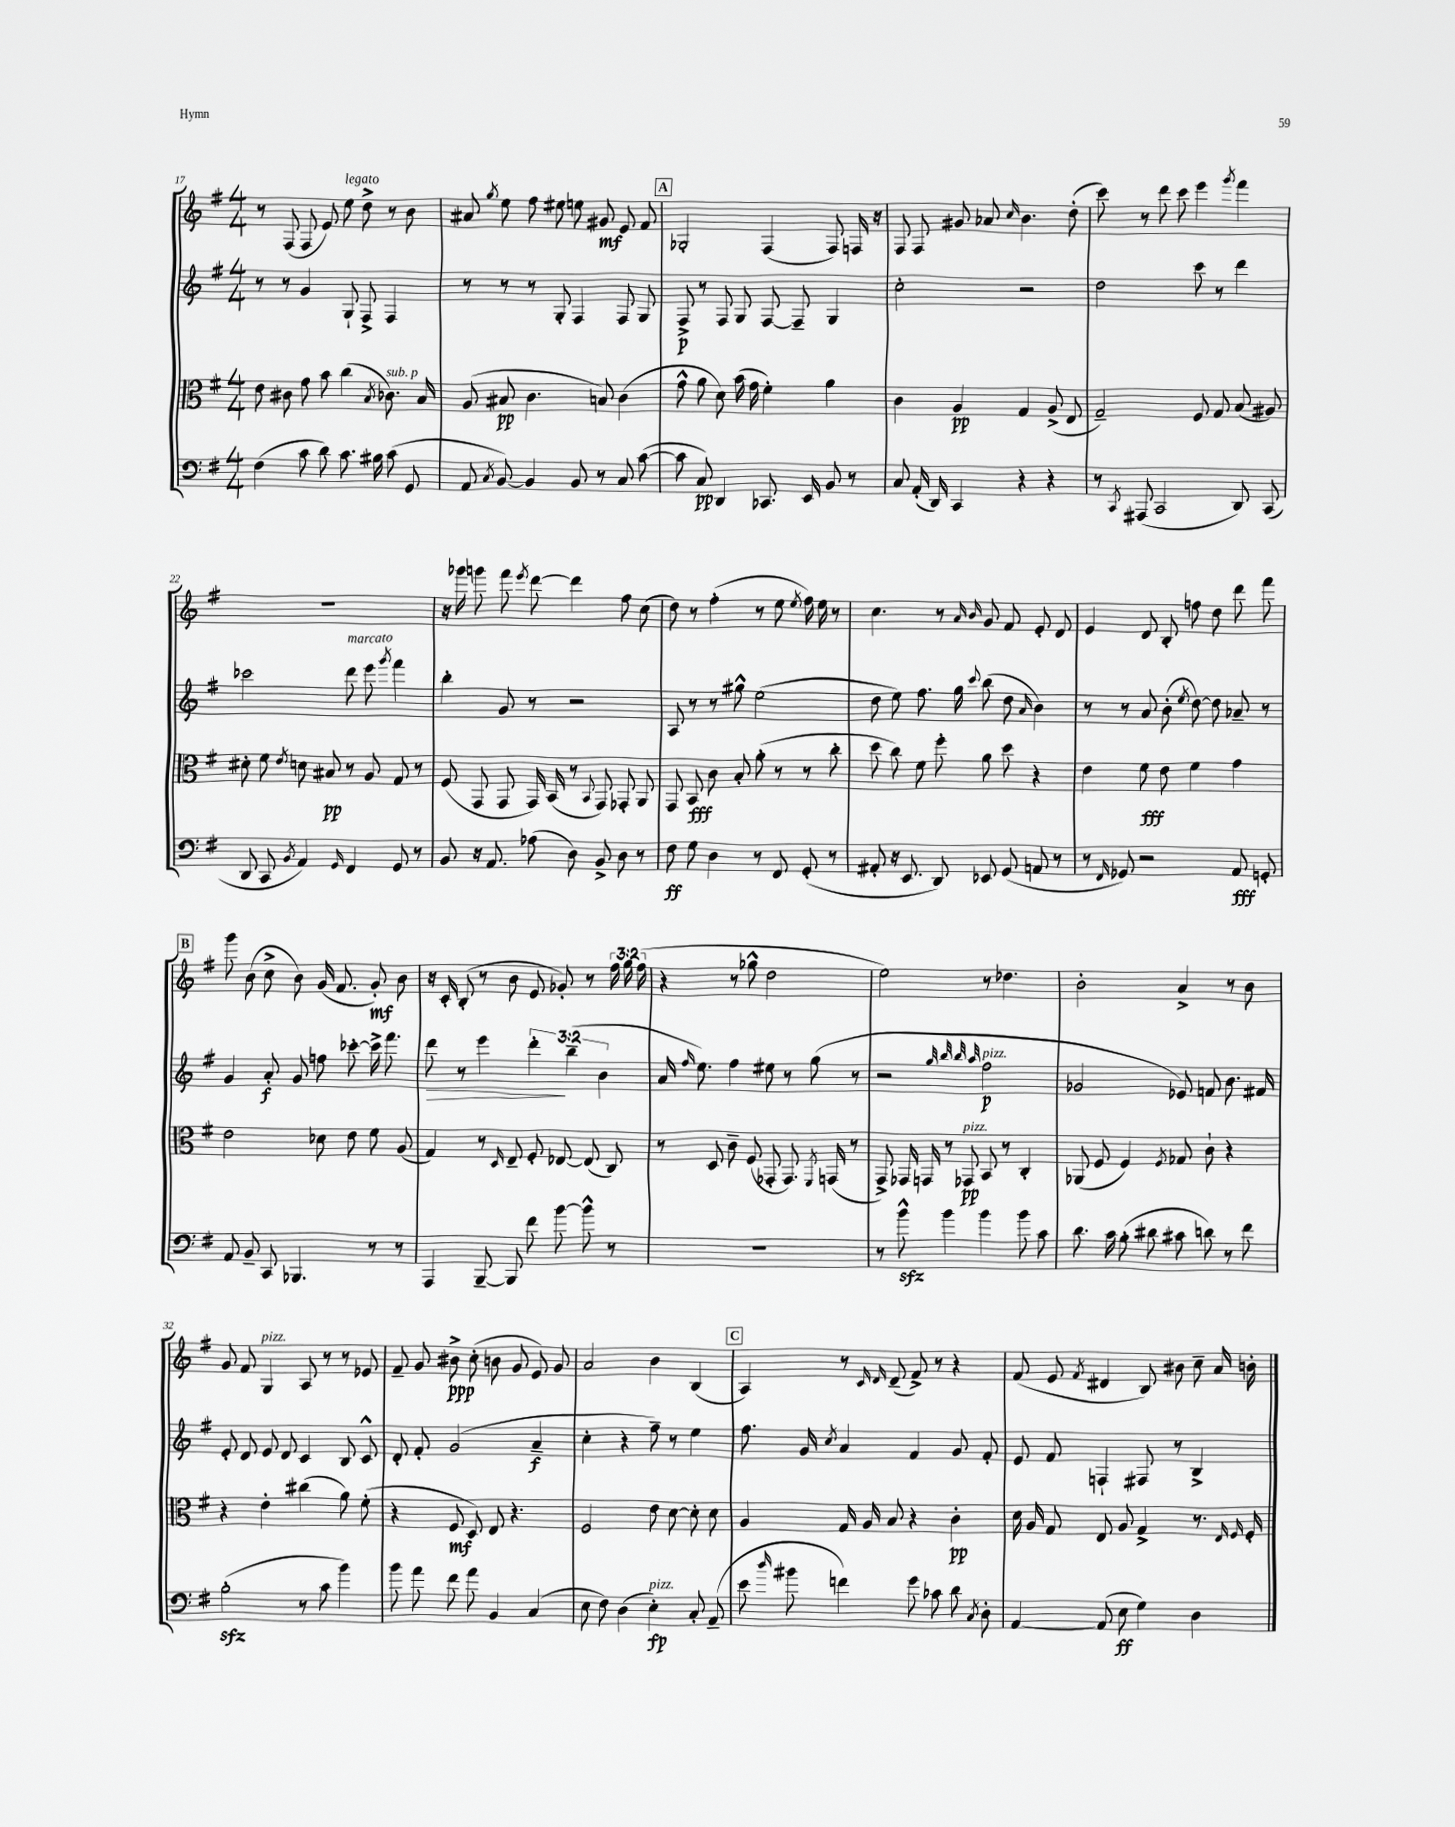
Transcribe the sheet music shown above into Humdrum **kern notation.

**kern	**kern	**kern	**kern
*staff4	*staff3	*staff2	*staff1
*clefF4	*clefC3	*clefG2	*clefG2
*k[f#]	*k[f#]	*k[f#]	*k[f#]
*M4/4	*M4/4	*M4/4	*M4/4
(4F#	8e	8r	8r
.	8c#	8r	(8F#
8c	8g	4g	8F#
8d)	8b	.	8e)
8.c	(4cc	8G`	8ee
.	.	8F#^	8dd^
16B#	.	.	.
.	8qB	.	.
(8c	8.c-)	4F#	8r
8GG	.	.	8b
.	16B	.	.
=	=	=	=
8AA	(8A	8r	8a#
8qC	.	.	8qgg
[8BB)	8B#	8r	8ee
4BB]	4.c	8r	8ff#
.	.	8G'	8ee#
8BB	.	4F#	8ee
8r	8B)	.	8g#
8C	(4c	8F#	8e
([8c	.	8G	8f#
=	=	=	=
8c]	8g^^	8F#^	2G-'
8C)	8a	8r	.
4DD	8d)	8F#	.
.	(16b	8G	.
.	16g	.	.
8.CC-	4f#')	[8F#	(4F#
.	.	8F#~]	.
16EE	.	.	.
8BB	4a	4G	8F#)
8r	.	.	16F
.	.	.	16r
=	=	=	=
8C	4c	2cc'	8F#
(16AA'	.	.	8F#
16DD)	.	.	.
4CC	4A	.	8g#
.	.	.	8a-
.	.	.	16qqcc
4r	4G	2r	4.b
4r	(8A^	.	.
.	8E	.	(8dd'
=	=	=	=
8r	2G~)	2dd	8ccc)
8qCC	.	.	.
(8AAA#	.	.	8r
2CC	.	.	8ddd
.	.	.	8ccc
.	8F#	8ccc	4eee
.	8G	8r	.
.	.	.	8qggg
8DD)	(8B	4ddd	4fff#
(8CC	8A#)	.	.
=	=	=	=
8DD	8d#'	2ccc-	1r
8CC	8f#	.	.
8qBB	8qe	.	.
4AA)	8d	.	.
.	8B#	.	.
16qqGG	.	.	.
4FF#	8r	8ddd	.
.	8A	8eee	.
.	.	8qggg	.
8GG	8G	4fff#	.
8r	8r	.	.
=	=	=	=
8BB	(8F#	4bb'	16r
.	.	.	16ggg-
16r	8GG	.	8ggg
8.AA	.	.	.
.	8GG	8g	8fff#
.	.	.	8qeee
(8A-	16GG)	8r	[8ddd
.	(16BB	.	.
8D)	8r	2r	4ddd]
.	8qqBB	.	.
8BB^	8GG)	.	.
8D	8GG-'	.	8ff#
8r	8AA	.	(8cc
=	=	=	=
8F#	8GG	8A	8dd)
8G	8BB	8r	8r
4D	8c	8r	(4ff#'
.	8B'	8gg#^^	.
8r	(8a'	(2ee	8r
8FF#	8r	.	8ee
.	.	.	8qee
(8GG'	8r	.	16ff#)
.	.	.	16ee
8r	8cc'	.	8r
=	=	=	=
8AA#'	8dd	8dd	4.cc
16r	8cc)	8ee)	.
8.EE	.	.	.
.	8f#	8.ff#	.
8DD)	8ff#'	.	8r
.	.	16gg	.
.	.	.	16qqa
.	.	8qqccc	16qqb
8EE-	8a	(8bb	8g
(8GG	8dd	8dd	8f#
.	.	16qqa	.
8AA	4r	4b)	8e'
8r	.	.	8d
=	=	=	=
8r	4e	8r	4e
16qqFF#	.	.	.
8GG-)	.	8r	.
2r	8f#	8a	8d
.	8e	(8b'	8B'
.	.	8qee	.
.	4f#	[8dd)	8ff
.	.	8dd]	8dd
8AA	4g	8a-~	8ddd
8GG'	.	8r	8fff#
=	=	=	=
8AA	2e	4g	8ggg
8BB~	.	.	(8b
8CC	.	8a'	8cc^
4.BBB-	.	8g	8b)
.	8d-	8ff	(16g
.	.	.	8.f#
.	8e	[8ccc-'	.
8r	8f#	16ccc-^]	8g')
.	.	8.fff#	.
8r	(8A	.	8b
=	=	=	=
4AAA	4G)	8ddd	16r
.	.	.	16c'
.	.	8r	(8B'
[8BBB~	8r	4eee	8r
.	16qqD	.	.
8BBB]	8E~	.	8b
8f#	8F#'	6ddd'	8e
[8b	[8E-	.	8g-')
.	.	(6bb~	.
8b^^]	(8E-]	.	8r
.	.	6b	.
8r	8C)	.	24ff#
.	.	.	24gg
.	.	.	(24ff#
=	=	=	=
1r	8r	16a	4r
.	.	16qqff#	.
.	.	8.ee)	.
.	8D	.	.
.	8c~	4ff#	8r
.	(8F#	.	8gg-^^
.	8GG-'	8ee#	2dd
.	8.GG-)	8r	.
.	.	(8gg	.
.	8qFF#	.	.
.	(16GG	.	.
.	8r	8r	.
=	=	=	=
8r	8GG^)	2r	2ee)
8b^^	16GG-	.	.
.	16GG	.	.
4b	8r	.	.
.	8GG-	.	.
.	.	32qqgg	.
.	.	32qqbb	.
.	.	32qqbb	.
.	.	32qqaa	.
4b	8BB	2ff#	8r
.	8r	.	4.dd-
8b	4C'	.	.
8c	.	.	.
=	=	=	=
8.d	(8AA-	2g-	2b'
.	8F#	.	.
16c	.	.	.
(8B'	4F#)	.	.
8d#	.	.	.
.	8qF#	.	.
8c#	8G-	8e-)	4a^
8d)	8c`	8f	.
8r	4r	8.b	8r
8f#	.	.	8b
.	.	16f#	.
=	=	=	=
(2B'	4r	8e'	8g
.	.	8d	8f#
.	4e'	8e	4G
.	.	8d	.
8r	(4cc#	4c	8A
8c	.	.	8r
4b)	8a)	8B	8r
.	(8f#'	8c^^	8e-
=	=	=	=
8b	4r	8d'	8f#~
8a	.	8f#'	8g
8f#	8F#	(2g	8b#^
8a	8D)	.	(8cc'
4BB	8E	.	8b
.	4.r	.	8g
(4C	.	4a~	8e)
.	.	.	8g
=	=	=	=
8E	2F#	4cc'	2a
8F#)	.	.	.
(4D	.	4r	.
4E')	8e	8ff#~)	4b
.	[8d	8r	.
8C'	8d']	4ee	(4B
(8AA~	8d	.	.
=	=	=	=
8e	4A	8.ff#	4A)
16qqdd	.	.	.
8b#	.	.	.
.	.	16g	.
.	.	8qcc	.
4f)	16G	4a	8r
.	16A	.	.
.	.	.	16qqc
.	.	.	16qqd
.	8B	.	(8d~
8g	4r	4f#	8f#^)
8c-	.	.	8r
8d	4c'	8g	4r
8qC	.	.	.
8D'	.	8f#'	.
=	=	=	=
[4AA	16d	8e	(8f#
.	16A	.	.
.	8G	8f#	8e
.	.	.	8qf#
(8AA]	8E	4F`	4d#
8E	8A	.	.
4G)	4G^	8F#	8B)
.	.	8r	8b#
4D	8.r	4B^	8cc~
.	.	.	16a
.	16qqE	.	.
.	16qqF#	.	.
.	16F#'	.	16b'
==	==	==	==
*-	*-	*-	*-
